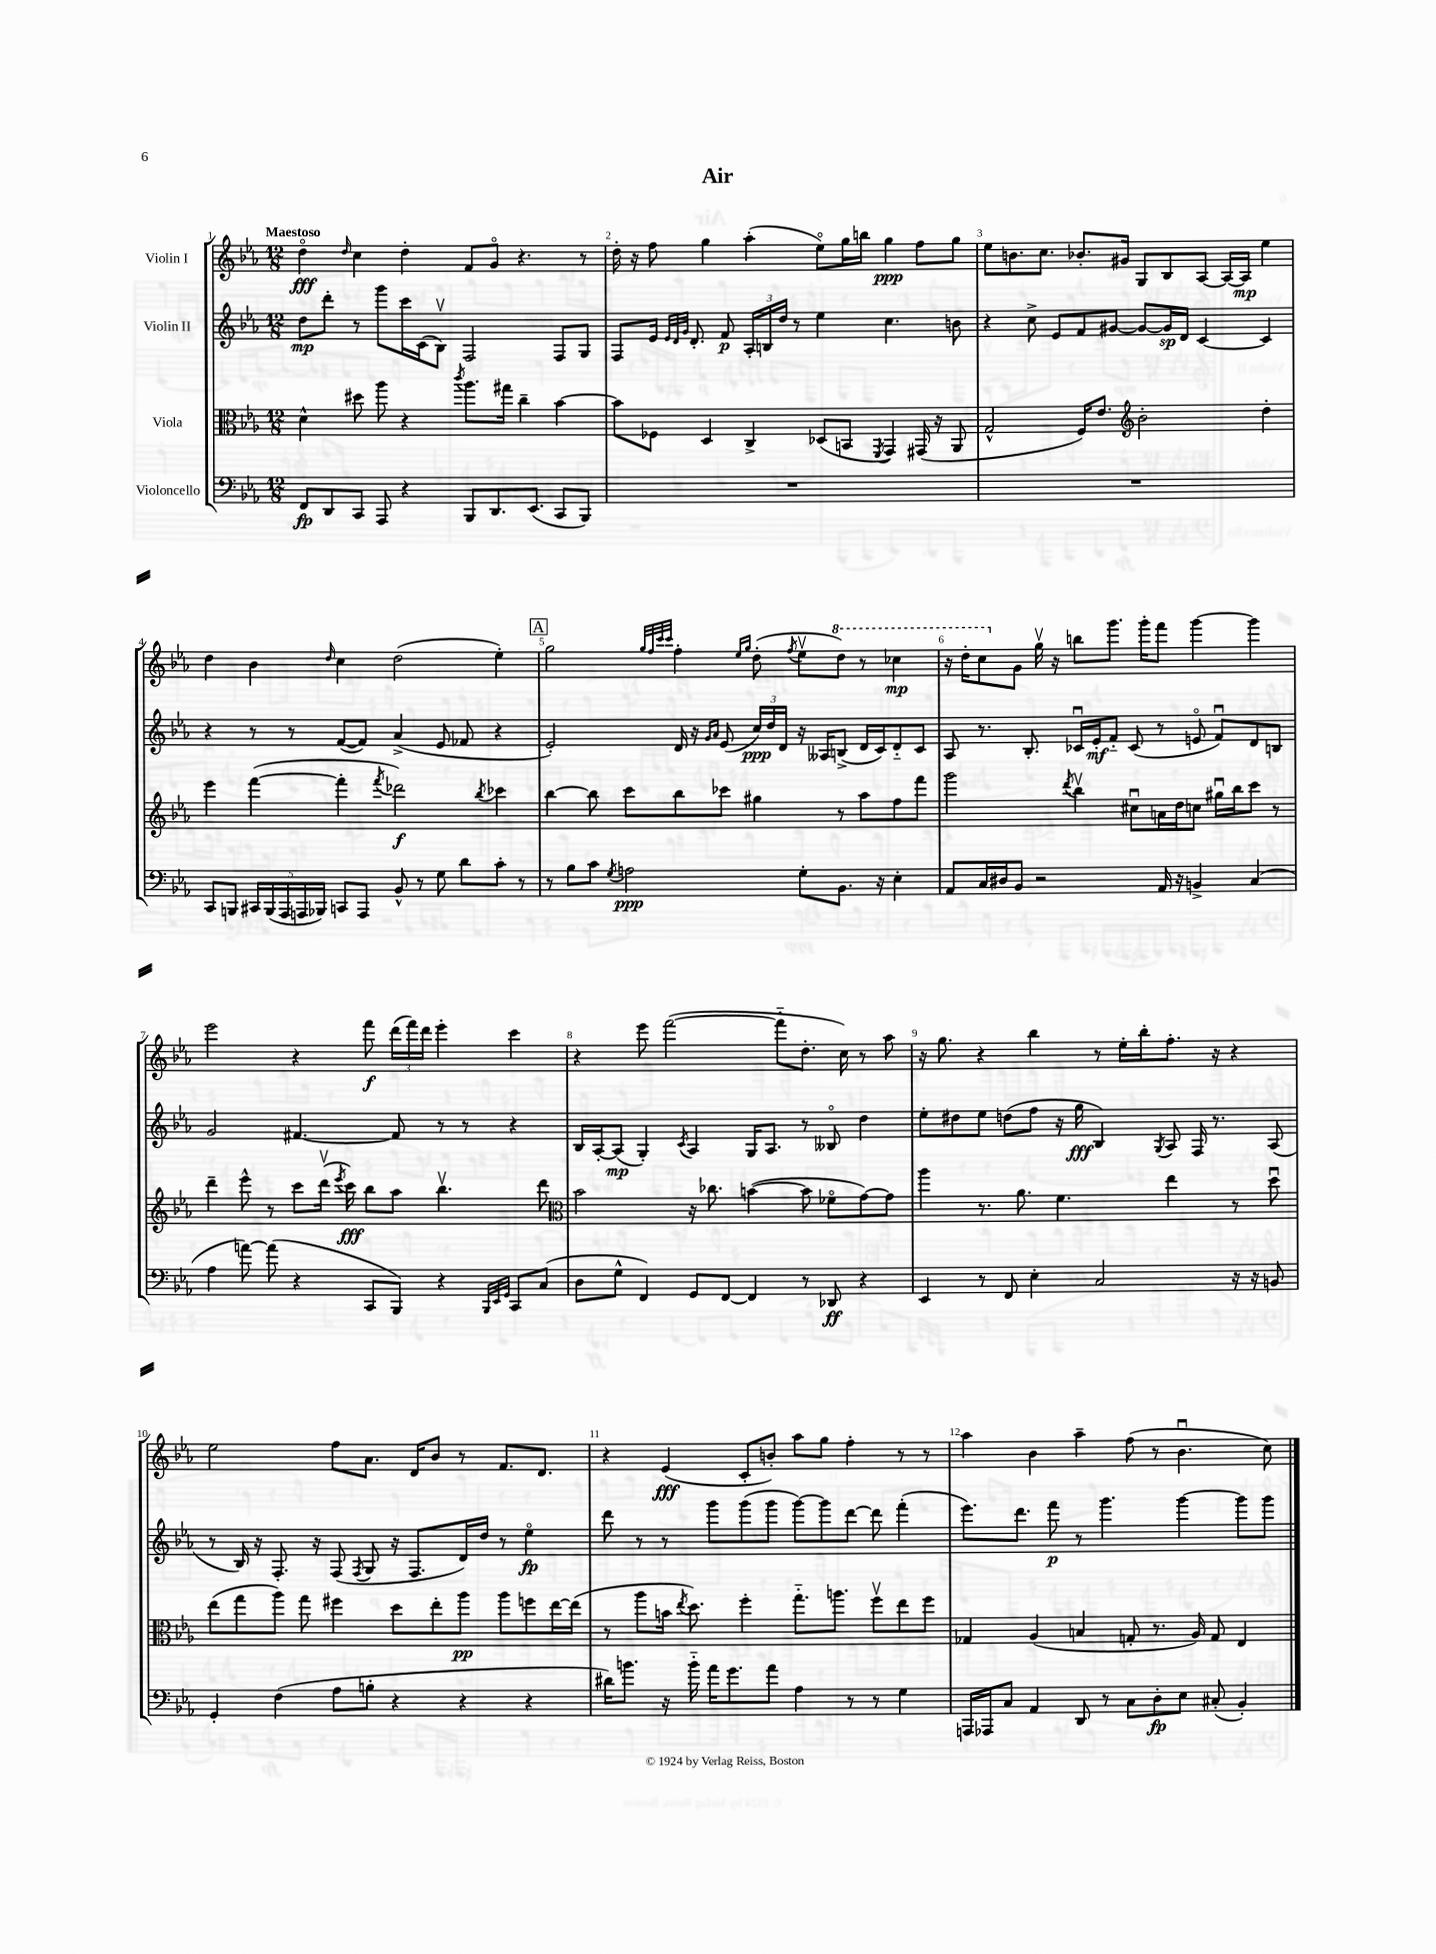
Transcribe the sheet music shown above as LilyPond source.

\header { title = "Air" }
<<
\new StaffGroup <<
\new Staff = "s0" \with { instrumentName = "Violin I" } {
    \clef treble \key ees \major \numericTimeSignature \time 12/8 \tempo "Maestoso"
    \autoBeamOff d''4\flageolet\fff \grace { d''16 } c''4 d''4-. f'8[ g'8]\flageolet r4. r8 |
    d''16-. r16 f''8 g''4 aes''4-.( ees''8[\flageolet) g''16 b''16] g''4\ppp f''8[ g''8] |
    ees''8[ b'8. c''8.] bes'8.[-. gis'16] g8[ bes8 aes8]~ aes16[~ aes16]\mp ees''4 |
    d''4 bes'4 \grace { d''16 } c''4 d''2( ees''4-.) |
    \mark \markup { \box "A" } g''2 \grace { g''32[ f''32 c'''32 c'''32] } f''4-. \grace { ees''16[ g''16] } d''8-.( \acciaccatura { f''8 } ees''8[\upbow \ottava #1 d'''8]) r8 ces'''4\mp |
    r16 d'''16[-. c'''8 \ottava #0 g'8] g''16\upbow r16 b''8[ g'''8.] g'''16[-. f'''8] g'''4~ g'''4 |
    ees'''2 r4 f'''8\f \tuplet 3/2 { d'''16[( f'''16) d'''16] } ees'''4-. c'''4 |
    r4 ees'''8 f'''2~( f'''8[-_ d''8.]-. c''16) r8 aes''8 |
    r16 g''8. r4 bes''4 r8 ees''16[-. bes''16-. f''8.]-. r16 r4 |
    ees''2 f''8[ aes'8.] d'16[ bes'8] r8 f'8.[ d'8.] |
    r4 ees'4\fff( c'8[-. b'8]-.) aes''8[ g''8] f''4-. r8 r8 |
    aes''4 bes'4 aes''4-- f''8( r8 bes'4.\downbow c''8) \bar "|." |
}
\new Staff = "s1" \with { instrumentName = "Violin II" } {
    \clef treble \key ees \major \numericTimeSignature \time 12/8
    \autoBeamOff d''8[\mp d'''8]-. r8 g'''8[ c'''16 c'16( bes8]\upbow) f2 f8[ g8] |
    f8[ ees'16] \grace { ees'32[ d'32 g'32] } d'8.-. f'8\p \tuplet 3/2 { aes16[-. b16 d''16] } r8 ees''4 c''4. b'8 |
    r4 c''8-> ees'8[ f'8 gis'8]~ gis'8[~ gis'16\sp d'16] c'4~ c'4 |
    r4 r8 r8 f'8[~( f'8]) aes'4->( ees'8 fes'8 r4 |
    \mark \markup { \box "A" } ees'2-.) d'16 r16 \grace { g'16[ aes'16] } ees'8( \tuplet 3/2 { c''16[\ppp) d''16 d'16] } r16 aeses16[ b8]->( d'16[ c'16) d'8-_ c'8] |
    aes8 r8. bes8.-. ces'16[\downbow ees'16-.\mf f'8]-_ ces'8( r8 e'8\flageolet f'8[\downbow) d'8 b8] |
    g'2 fis'4.~ fis'8 r8 r8 r4 |
    bes16[ aes16~-. aes8]\mp( g4-.) \acciaccatura { c'8 } aes4 g16[ aes8.] r8 beses8\flageolet d''4 |
    ees''8[-. dis''8 ees''8] d''8[( f''8] r16 g''16\fff bes4) \acciaccatura { g8 } aes8 f16 r8. aes8( |
    r8 bes16) r16 f8.-. r16 f8( \acciaccatura { f8 } g8 r16 f8.[ d'16) d''16] r8 ees''4\flageolet\fp |
    d'''8 r8 r8 g'''8[ g'''8( g'''8] g'''8[~) g'''8 d'''8]~ d'''8 f'''4-.( |
    ees'''8.[) d'''8.] f'''8\p r8 g'''4. g'''4~ g'''8[ g'''8] \bar "|." |
}
\new Staff = "s2" \with { instrumentName = "Viola" } {
    \clef alto \key ees \major \numericTimeSignature \time 12/8
    \autoBeamOff d'4-^ dis''8 aes''8 r4 \acciaccatura { c'''8 } aes''8.[ gis''16] c''4-- bes'4~ |
    bes'8[ fes8] d4 c4-> des8[( b,8] \acciaccatura { f,8 } g,4) gis,16( r16 aes,8 |
    g2-^ f16[) ees'8.] \clef treble bes'2-. d''4-. |
    ees'''4 f'''4~( f'''4-. \acciaccatura { f'''8 } des'''2\f) \acciaccatura { bes''8 } ces'''4 |
    \mark \markup { \box "A" } bes''4~ bes''8 c'''8[ bes''8 ces'''8] gis''4 r8 aes''8[ f''8 f'''8] |
    g'''2 \acciaccatura { d'''8 } bes''4\upbow cis''8[\downbow a'16 d''16 c''8] gis''16[\downbow bes''16 c'''8] r8 |
    d'''4-- ees'''8-^ r8 c'''8[ d'''16]\upbow( \acciaccatura { ees'''8 } c'''16\fff) bes''8[ aes''8] bes''4.\upbow d'''8 |
    \clef alto bes'2 r16 ces''8. b'4~( b'8 fes'8[\flageolet g'8~) g'8] |
    aes''4 r8. aes'8. f'4. ees''4 r8 d''8\downbow |
    ees''8[( g''8 aes''8]) g''8 fis''4 d''8[ ees''8-. aes''8]\pp aes''8[ f''8 ees''16~ ees''16]( |
    r8 aes''8[ b'16] \acciaccatura { ees''8 } d''8.) f''4-. g''8.[-_ a''8.] f''8[\upbow ees''8 f''8] |
    ges4 aes4( b4 g8-. r8. aes16) g8 ees4 \bar "|." |
}
\new Staff = "s3" \with { instrumentName = "Violoncello" } {
    \clef bass \key ees \major \numericTimeSignature \time 12/8
    \autoBeamOff f,8[\fp d,8 c,8] aes,,8 r4 bes,,8[ d,8. ees,8.]( c,8[ bes,,8]) |
    R1. |
    R1. |
    c,8[ b,,8] \tuplet 5/4 { cis,16[ b,,16( aes,,16 a,,16 bes,,16]) } c,8[ a,,8] bes,8-^ r8 g8 d'8[ c'8]-. r8 |
    \mark \markup { \box "A" } r8 bes8[ c'8] \acciaccatura { g8 } a2\ppp g8[-. bes,8.] r16 ees4-. |
    aes,8[ c16 dis16 bes,8] r2 aes,16 r16 b,4-> c4( |
    aes4 a'8~) a'8( r4 c,8[ bes,,8]) r4 \grace { bes,,32[ ees,32 g,32] } c,8[ c8]( |
    d8[ g8]-^ f,4) g,8[ f,8]~ f,4 r8 des,8\ff r4 |
    ees,4 r8 f,8 ees4-. c2 r16 r16 b,8 |
    g,4-. f4( aes8[ b8]-. r4 r4 r4 |
    dis'16[) b'8.] r16 b'16-_ aes'16[ g'8. aes'8] aes4 r8 r8 g4 |
    a,,16[ aes,,16 c8] aes,4 d,8 r8 c8[ d8-.\fp ees8] cis8-.( bes,4-.) \bar "|." |
}
>>
>>
\layout { \context { \Score \override BarNumber.break-visibility = ##(#f #t #t) barNumberVisibility = #all-bar-numbers-visible } }
